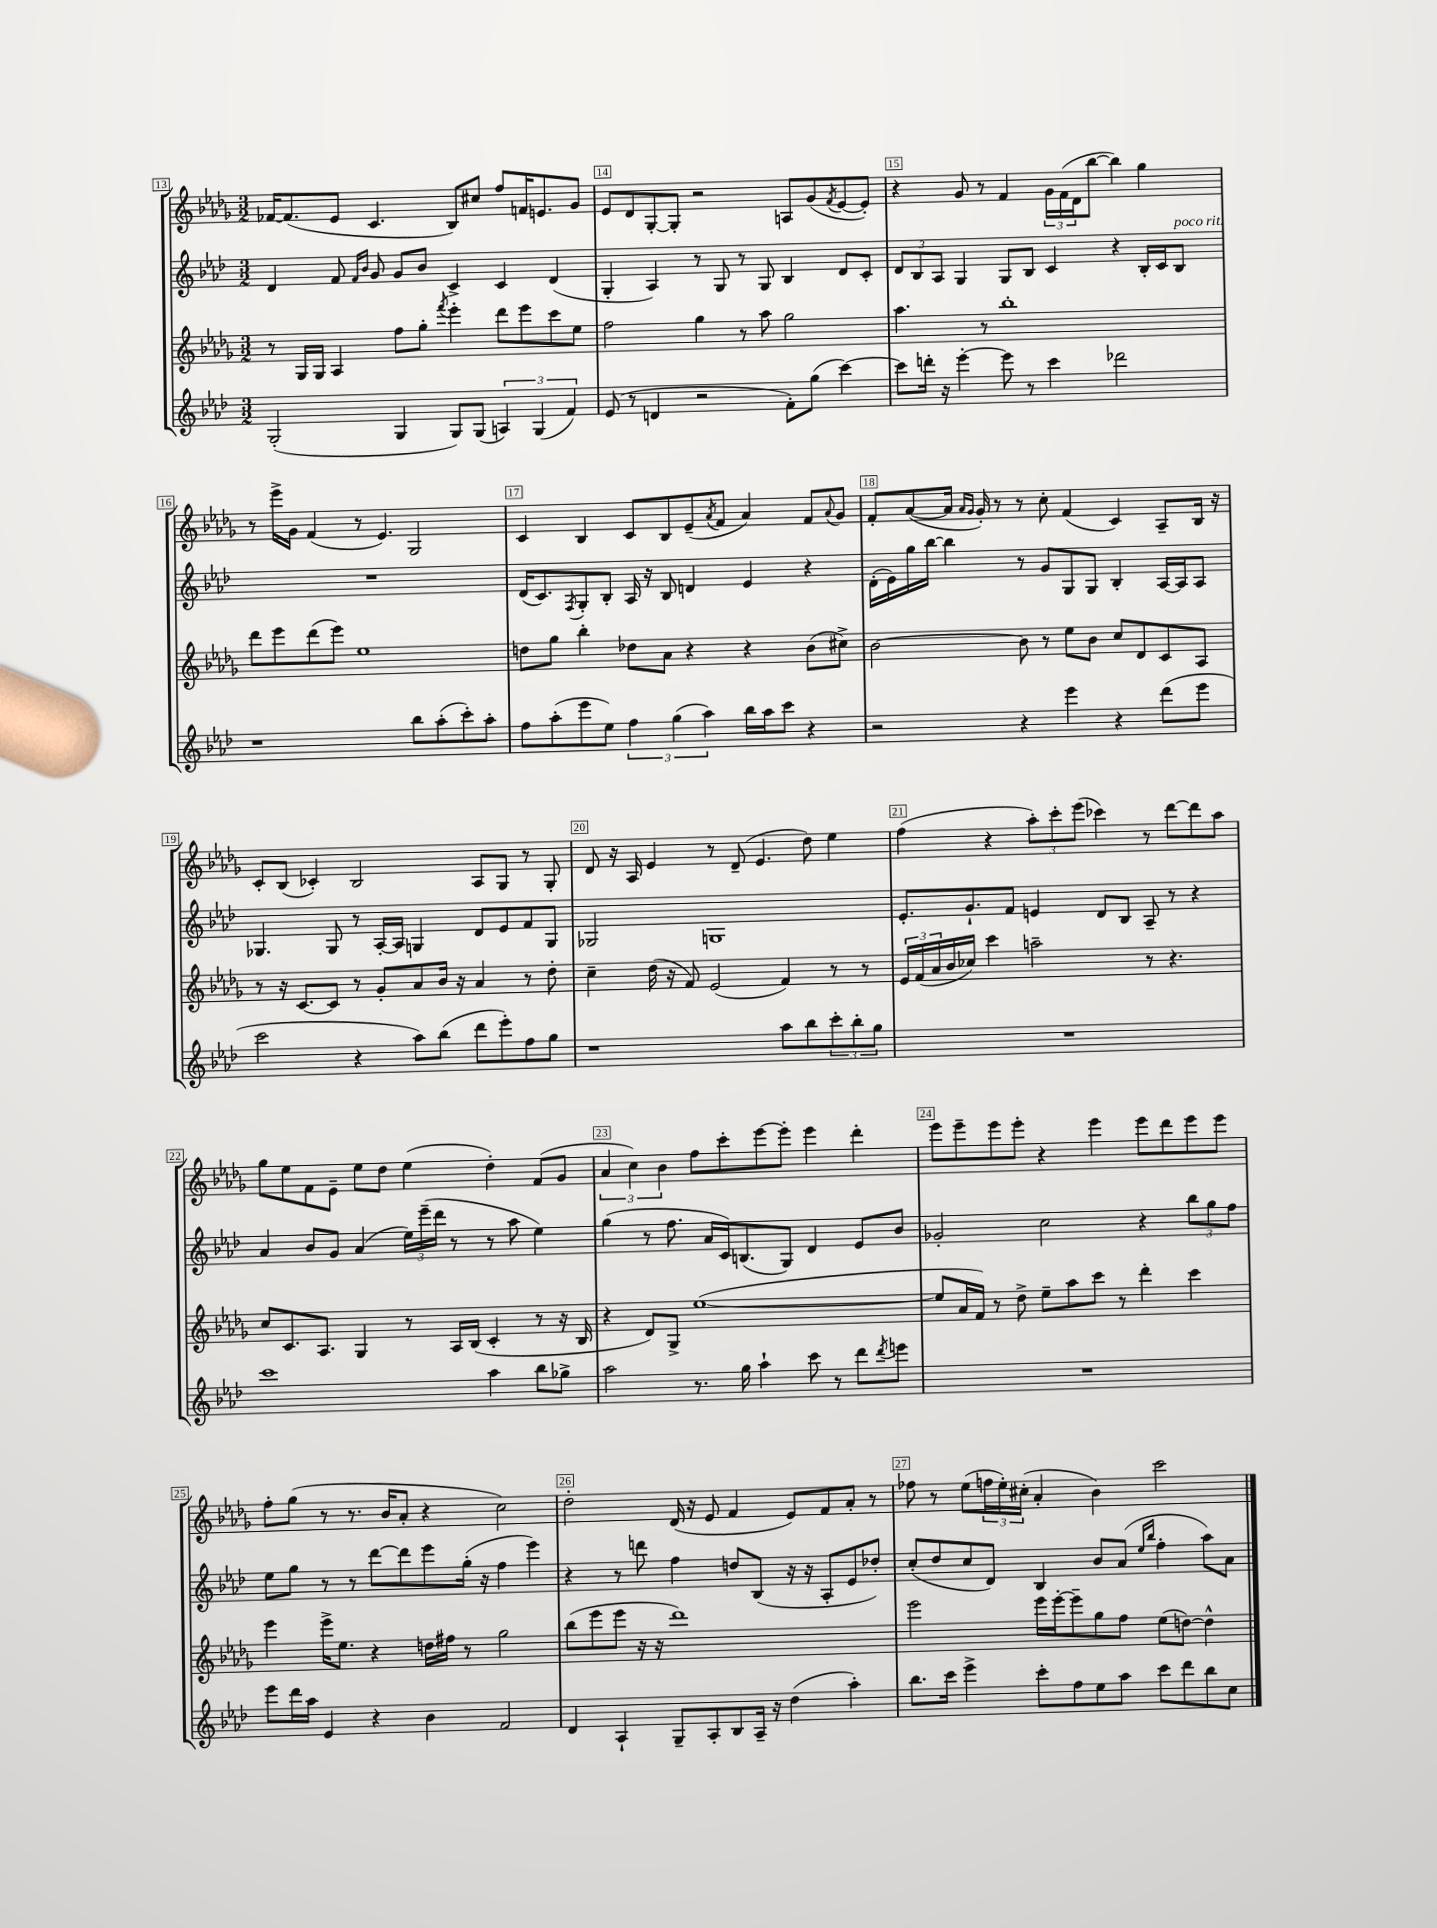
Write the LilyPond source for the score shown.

<<
\new StaffGroup <<
\new Staff = "s0" {
    \clef treble \key des \major \numericTimeSignature \time 3/2
    fes'16~ fes'8.( ees'8 c'4. bes8) cis''8 f''8 f'16 e'8. ges'8 |
    ees'8 des'8 ges8~-. ges8-. r2 a8 ges'8( \acciaccatura { f'8 } ees'8~ ees'8-.) |
    r4 ges'8 r8 f'4 \tuplet 3/2 { ges'16 f'16( des'16 } bes''8~ bes''4) ges''4 |
    r8 ees'''16-> ges'16 f'4( r8 ees'4.) ges2 |
    c'4 bes4 c'8 bes8 ees'8--( \acciaccatura { aes'8 } f'8 aes'4) f'8 \appoggiatura { aes'8 } ges'8 |
    f'8-. aes'8~( aes'16 \grace { aes'16 ges'16 } ges'16-.) r8 r8 c''8-. f'4( c'4) aes8-- bes16 r16 |
    c'8-. bes8( ces'4-.) bes2 aes8 ges8 r8 ges8-. |
    des'8 r16 aes16 ees'4 r8 des'8--( ees'4. des''8) ees''4 |
    f''4( r4 \tuplet 3/2 { aes''8-.) c'''8-. ees'''8( } ces'''4) r8 des'''8~ des'''8 aes''8 |
    ges''8 ees''8 f'8 ees'8-- ees''8 des''8 ees''4( des''4-.) f'8( ges'8 |
    \tuplet 3/2 { aes'4 c''4) bes'4 } f''8 c'''8-. ees'''8~ ees'''8-. ees'''4 des'''4-. |
    ees'''8 ees'''8-- ees'''8 ees'''8-. r4 ees'''4 ees'''8 des'''8 ees'''8 ees'''8 |
    f''8-. ges''8( r8 r8. bes'16 aes'8-. r4 c''2) |
    des''2-. des'16( r16 ees'8 f'4 ees'8) f'8 aes'8-. r8 |
    fes''8 r8 ees''8( \tuplet 3/2 { f''16 ees''16-.) cis''16-.( } aes'4-. bes'4) c'''2 \bar "|." |
}
\new Staff = "s1" {
    \clef treble \key aes \major \numericTimeSignature \time 3/2
    des'4 f'8 \grace { f'16 bes'16 } g'8 g'8 bes'8 c'4-> c'4 des'4( |
    g4-. aes4) r8 g8 r8 g8 bes4 des'8 c'8-. |
    \tuplet 3/2 { des'8 bes8 aes8 } g4 g8 bes8 c'4 r4 bes16-. c'16 bes8^\markup { \italic "poco rit." } |
    R1. |
    des'16( c'8.) \acciaccatura { f8 } g8-. bes8-. aes16 r16 bes8 d'4 ees'4 r4 |
    des'16-.( ees'16) g''16 bes''16~ bes''4 r8 g'8 g8 g8 bes4-. aes16~ aes16 aes8 |
    ges4. ges8 r8 aes16~-. aes16 g4 des'8 ees'8 f'8 g8 |
    ges2 g1 |
    ees'8.-. g'8.-! f'8 e'4 des'8 bes8 aes8-- r8 r4 |
    aes'4 bes'8 g'8 aes'4( \tuplet 3/2 { ees''16) ees'''16--( des'''16 } r8 r8 aes''8 ees''4) |
    g''4( r8 f''8. aes'16 c'16) b8.( g8) des'4 ees'8 bes'8 |
    ges'2-. c''2 r4 \tuplet 3/2 { bes''8 g''8 f''8 } |
    ees''8 g''8 r8 r8 des'''8~ des'''8 ees'''8 g''16-.( r16 f''4 ees'''4) |
    r4 r8 d'''8 f''4 d''8 bes8( r16 r16 aes8-. ees'8 des''8-.) |
    c''8-.( des''8 c''8 des'8) bes4 bes'8 aes'8( \grace { ees''16 bes''16 } f''4-. aes''8) aes'8 \bar "|." |
}
\new Staff = "s2" {
    \clef treble \key des \major \numericTimeSignature \time 3/2
    r8 ges16 ges16 aes4 f''8 ges''8-. \acciaccatura { f'''8 } ees'''4-. des'''8 ees'''8 c'''8 ees''8 |
    f''2 ges''4 r8 aes''8 ges''2 |
    aes''4. r8 bes''1-. |
    des'''8 ees'''8 des'''8( ees'''8) ees''1 |
    d''8 ges''8 bes''4-. des''8 aes'8 r4 r4 bes'8( cis''8->) |
    bes'2~ bes'8 r8 ees''8 bes'8 c''8 des'8 c'8 aes8 |
    r8 r16 c'8.~ c'8 r8 ges'8-. aes'8 bes'16 r16 aes'4 r8 des''8-. |
    c''4-- des''16( r16 f'8) ees'2( f'4) r8 r8 |
    \tuplet 3/2 { ees'16 f'16( aes'16 } bes'16 ces''16) c'''4 a''2-- r8 r4. |
    c''8 c'8. aes8. ges4 r8 aes16 bes16( c'4-. r8 r16 bes16 |
    r4 des'8) ges8-> ees''1~( |
    ees''8 aes'16 f'16) r8 des''8-> ees''8-- aes''8 c'''8 r8 des'''4-. c'''4 |
    ees'''4 ees'''16-> ees''8. r4 d''16 fis''16 r8 ges''2 |
    bes''8( ees'''8 ees'''8 r16 r16 des'''1) |
    ees'''2 ees'''16 ees'''16~-. ees'''8-- ges''8 f''8 ees''8( d''8~) d''4-^ \bar "|." |
}
\new Staff = "s3" {
    \clef treble \key aes \major \numericTimeSignature \time 3/2
    g2-.( g4 g8) g8( \tuplet 3/2 { a4) g4( f'4) } |
    ees'8( r8 d'4 r2 f'8-.) g''8( c'''4~) |
    c'''8 d'''16-. r16 ees'''4~-. ees'''8 r8 c'''4 des'''2 |
    r1 bes''8 aes''8-.( c'''8-.) aes''8-. |
    f''8 aes''8-.( ees'''8 ees''8) \tuplet 3/2 { f''4 g''4( aes''4) } bes''16 aes''16 c'''8 r4 |
    r2 r4 ees'''4 r4 des'''8( ees'''8 |
    c'''2 r4 aes''8) bes''8( des'''8 ees'''8-.) f''8 g''8 |
    r1 aes''8 bes''8 \tuplet 3/2 { c'''8-. bes''8-. g''8 } |
    R1. |
    c'''1 aes''4 bes''8 ges''8-> |
    aes''2 r8. g''16 aes''4-! c'''8 r8 des'''8 \acciaccatura { des'''8 } e'''8 |
    R1. |
    ees'''8 des'''16 aes''16 ees'4 r4 bes'4 f'2 |
    des'4 aes4-! g8-- aes8-. bes8 aes16-- r16 des''4( aes''4-.) |
    bes''8. c'''16 ees'''4-> c'''8-. f''8 ees''8 aes''8 c'''8 des'''8 bes''8 c''8 \bar "|." |
}
>>
>>
\layout { \context { \Score currentBarNumber = #13 \override BarNumber.break-visibility = ##(#f #t #t) barNumberVisibility = #all-bar-numbers-visible \override BarNumber.stencil = #(make-stencil-boxer 0.1 0.3 ly:text-interface::print) } }
